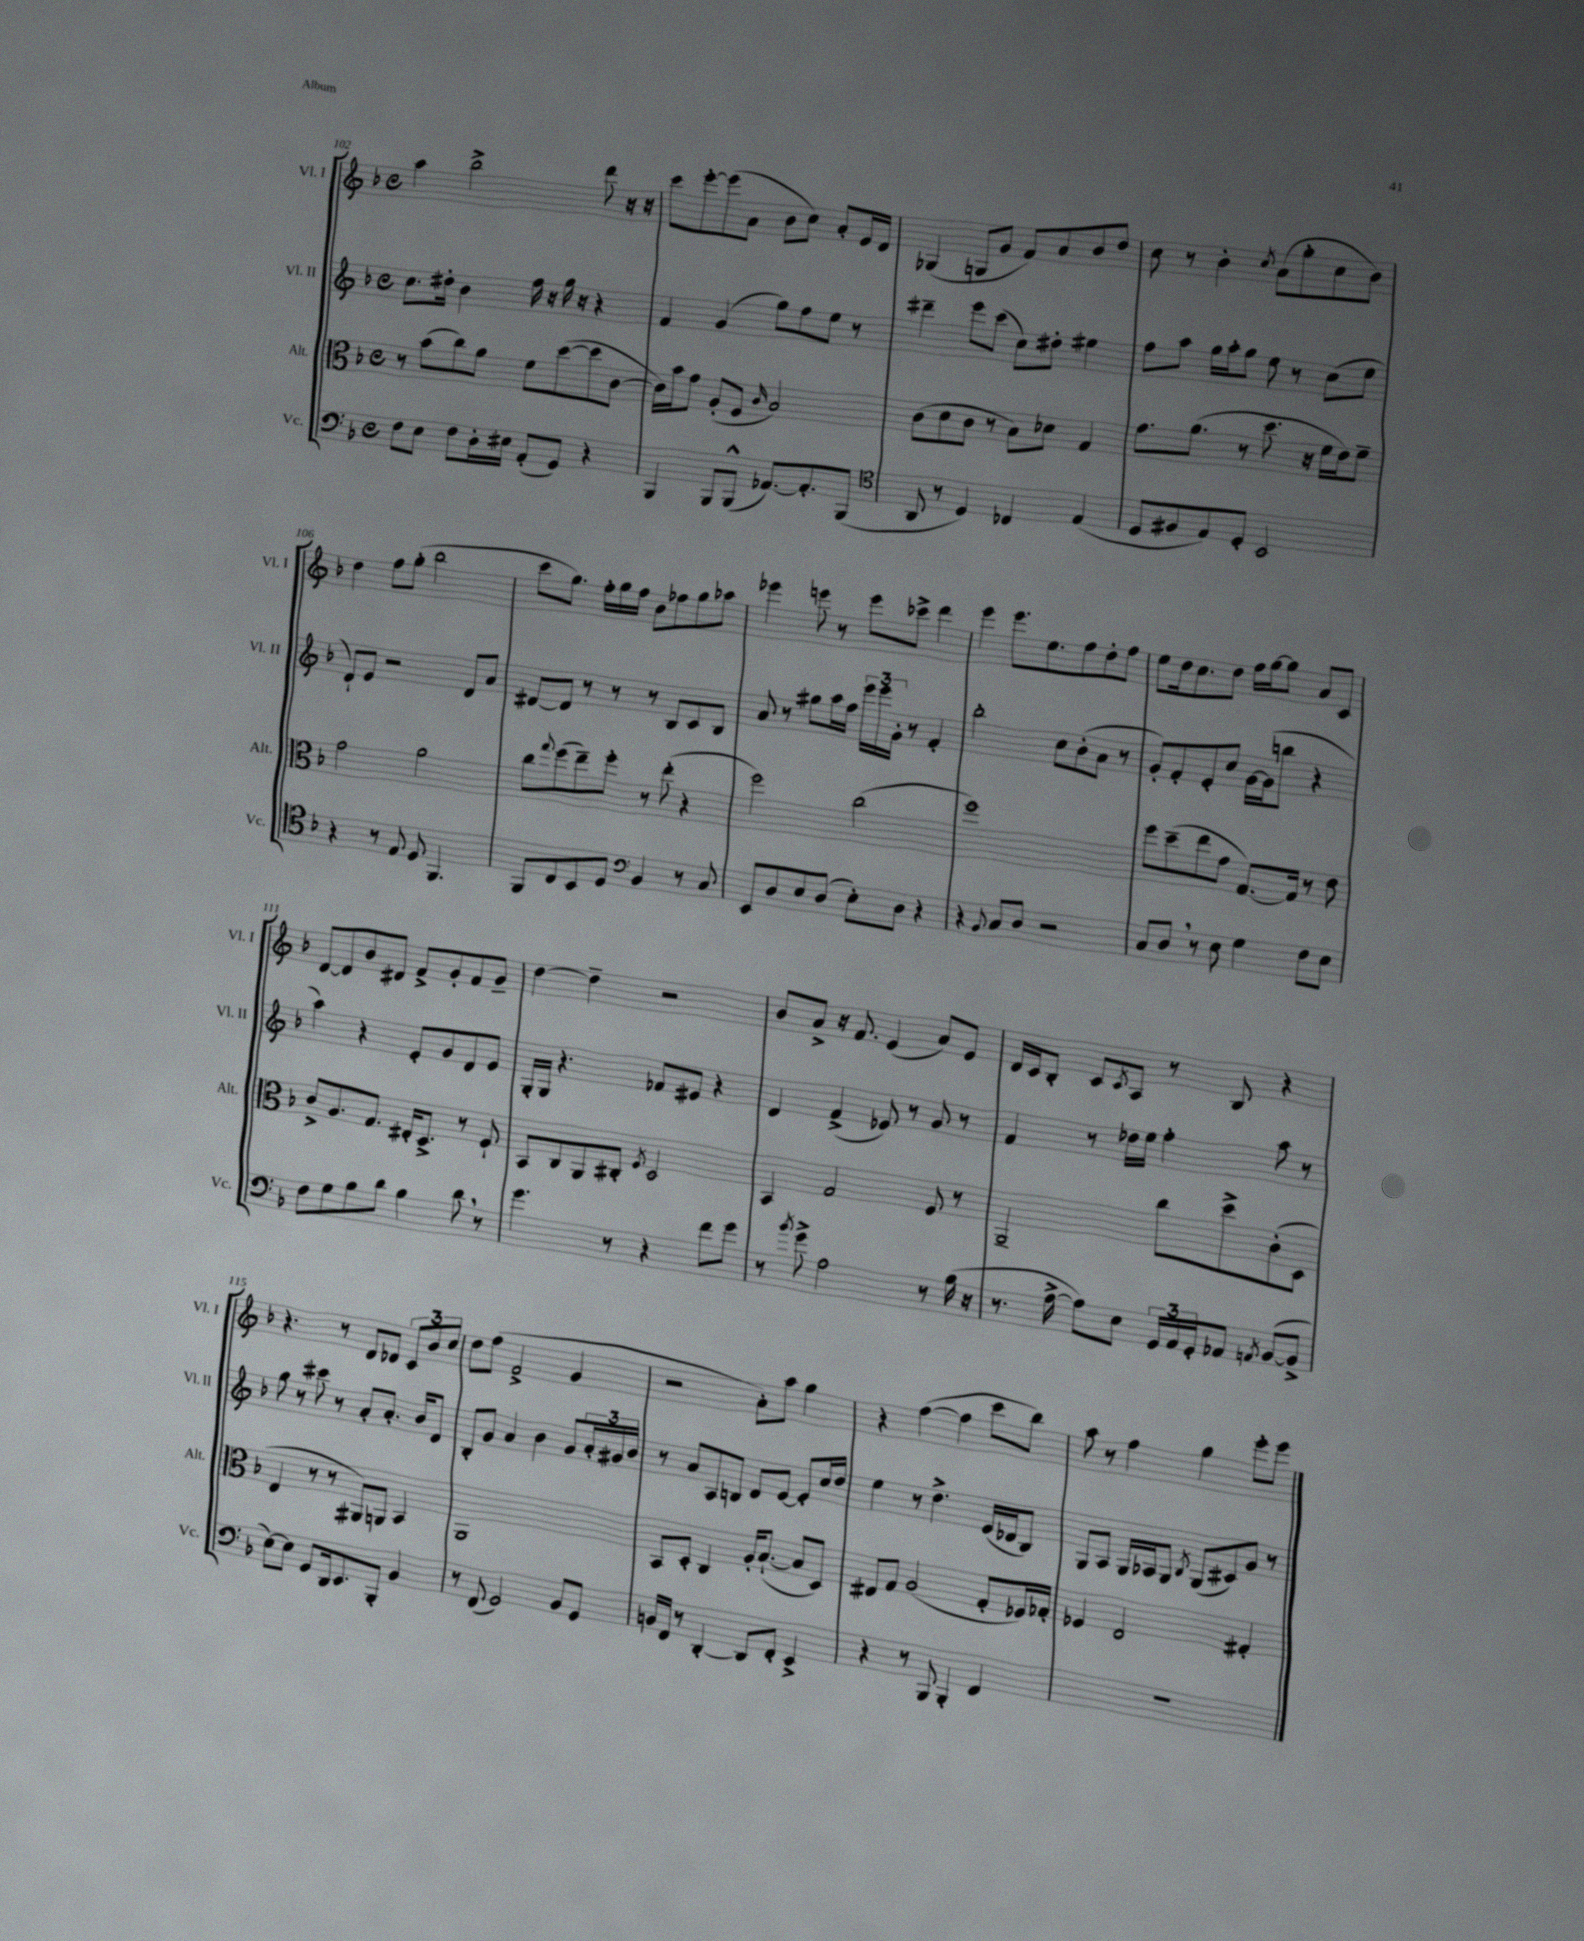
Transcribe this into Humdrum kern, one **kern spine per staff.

**kern	**kern	**kern	**kern
*part4	*part3	*part2	*part1
*staff4	*staff3	*staff2	*staff1
*I"Vc.	*I"Alt.	*I"Vl. II	*I"Vl. I
*I'Vc.	*I'Alt.	*I'Vl. II	*I'Vl. I
*clefF4	*clefC3	*clefG2	*clefG2
*k[b-]	*k[b-]	*k[b-]	*k[b-]
*M4/4	*M4/4	*M4/4	*M4/4
*met(c)	*met(c)	*met(c)	*met(c)
=102	=102	=102	=102
8F\L	8r	8.cc\L	4aa\
8E\J	(8b-\L	.	.
.	.	16dd#X'\Jk	.
8F\L	8cc\)	4b-\	2bb-^\
16D'\L	8a\J	.	.
16E#X\JJ	.	.	.
(8AA'/L	8f\L	16ff\	.
.	.	16r	.
8GG/J)	([8dd\	16gg\	.
.	.	16r	.
4r	8dd\]	4r	8ddd\
.	[8c\J	.	16r
.	.	.	16r
=103	=103	=103	=103
4BBB-/	16c\LL])	4f/	8ccc\L
.	16b-\J	.	.
.	8g\J	.	[8eee'\
8BBB-/L	(8A'/L	(4g/	(8eee\]
(8BBB-^^/J	8F/J	.	8a\J
.	16qqc/	.	.
[8.AA-X/L)	2B-/)	8gg\L)	8b-\L
.	.	8ff\	8cc\J)
8.AA-'/]	.	.	.
.	.	8ee\J	8a'/L
(8BBB-/J	.	8r	16e/L
.	.	.	16d/JJ
=104	=104	=104	=104
*clefC4	*	*	*
8AA/	(8c\L	4ddd#X~\	(4G-X/
8r	8d\	.	.
4D/)	8c\J	8eee\L	8Gn/L
.	8r	(8ccc\J	8g/J
4C-X/	8B-\L)	8cc\L)	8f/L)
.	8d-X\J	8dd#X'\J	8a/
(4E/	4G/	4ee#X\	8b-/
.	.	.	8dd/J
=105	=105	=105	=105
8D/L	8.g\L	8ff\L	8cc\
8F#X/	.	8aa\J	8r
.	(8.a\J	.	.
8E/)	.	16gg\LL	4b-'\
.	.	16aa'\J	.
8D'/J	8r	8gg\J	.
.	.	.	8qcc/
2BB-/	8.dd\	8ee\	(8a\L
.	.	8r	8gg'\
.	16r	.	.
.	16f\LL	(8cc\L	8cc\
.	16e\J)	.	.
.	8f~\J	8ee\J	8b-\J)
!!LO:LB:g=z
=106	=106	=106	=106
4r	2g\	8d`/L)	4dd\
.	.	8e/J	.
8r	.	2r	8ff\L
8E/	.	.	(8gg'\J
8D/	2a\	.	2bb-\
4.FF/	.	.	.
.	.	8d/L	.
.	.	8a/J	.
=107	=107	=107	=107
8FF/L	8cc\L	[8d#X/L	8ccc\L
.	8qqgg/	.	.
8C/	(8ff\	8d#/J]	8.gg\J)
8BB-/	8ee~\)	8r	.
.	.	.	16ff'\LL
8D/J	8ff'\J	8r	16gg\
.	.	.	16ff\JJ
*clefF4	*	*	*
4BB-/	8r	8r	8b-\L
.	(8ee'\	8B-/L	8ff-X\
8r	4r	8c/	8gg\
8C/	.	8B-/J	8aa-X\J
=108	=108	=108	=108
8EE/L	2ff\)	8a/	4eee-X\
8D/	.	8r	.
8E/	.	8gg#X\L	8eeen\
(8D/J	.	16aa\L	8r
.	.	16ff\JJ	.
8E'\L)	(2cc\	24eee\LL	8eee\L
.	.	24eee\	.
.	.	24g'\JJ	.
8D\J	.	8r	8ccc-X^\J
4r	.	4f'/	4ddd\
=109	=109	=109	=109
4r	1ff)	2bb-'\	4eee\
8qqBB-/	.	.	.
8C/L	.	.	8.eee\L
8D/J	.	.	.
.	.	.	8.ee\
2r	.	8cc\L	.
.	.	(8b-'\	8ff\
.	.	8a\J	8dd'\
.	.	8r	8ff\J
=110	=110	=110	=110
8C/L	8ff\L	8g'/L)	8ee\L
8D,/J	(8dd~\	8f'/	16dd\k
.	.	.	8.cc\
8r	8ee\	8e'/	.
8E\	8g\J	8cc/J	8dd\J
4G\	[8.G/L)	[16g\LL	16ff\LL
.	.	(16g\J]	[16gg\J
.	.	8bbn\J	8gg\J]
.	16G/Jk]	.	.
8F\L	8r	4r	8a/L
8E\J	8e\	.	8c/J
!!LO:LB:g=z
=111	=111	=111	=111
8F\L	8c^/L	4aa\)	[8d/L
8G\	8.A/	.	8d/]
8B-\	.	4r	8b-/
.	8.G/J	.	.
8d\J	.	.	8d#X/J
4B-\	16E#X'/KL	8e'/L	8f^/L
.	8.D^/J	.	.
.	.	8g/	8g'/
8d,\	8r	8d/	8f/
8r	8F`/	8e/J	8g~/J
=112	=112	=112	=112
4.g\	8BB-/L	16G'/LL	[4dd\
.	.	16G/JJ	.
.	8C/	4.r	.
.	8AA/	.	4dd~\]
8r	8C#X'/J	.	.
.	8qF/	.	.
4r	2D/	8f-X/L	2r
.	.	8e#X/J	.
8f\L	.	4r	.
8g\J	.	.	.
=113	=113	=113	=113
8r	4BB-/	4d/	8b-/L
8qb-/	.	.	.
8g^\	.	.	8a^/J
2A\	2G/	(4f^/	16r
.	.	.	8.f/
.	.	8e-X/)	(4e/
.	.	8r	.
8r	8F/	8g/	8a/L)
(16B-\	8r	8r	8e/J
16r	.	.	.
=114	=114	=114	=114
8.r	2AA~/	4f/	16d/LL
.	.	.	16c/J
.	.	.	8B-'/J
[16A^\	.	.	.
8A\L])	.	8r	8c/L
.	.	.	8qc/
8E\J	.	16dd-X\LL	8A/J
.	.	16ee\JJ	.
24GG/LL	8cc\L	4ff'\	8r
24AA/	.	.	.
24GG'/J	.	.	.
8AA-X/J	8dd^\	.	8B-/
8qAAn/	.	.	.
([8BB-/L	(8c'\	8aa\	4r
8BB-^/J]	8D\J	8r	.
!!LO:LB:g=z
=115	=115	=115	=115
[8E\L)	4E/	8gg\	4.r
8E\J]	.	8r	.
8GG/L	8r	8ccc#X\	.
16DD/k	8r	8r	8r
8.EE/	.	.	.
.	8AA#X/L)	8a'/L	8d/L
8BBB-'/J	8AAn/J	8.a'/J	8d-X/J
4BB-/	4BB-/	.	12c/L
.	.	16b-/KL	.
.	.	.	12b-/
.	.	8d/J	.
.	.	.	12cc/J
=116	=116	=116	=116
8r	1AA	8B-'/L	8dd\L
(8FF/	.	8g/J	(8ff\J
2GG/)	.	4a/	2f^/
.	.	4b-\	.
8BB-/L	.	8g/L	4g/
8GG/J	.	24a'/L	.
.	.	24g#X/	.
.	.	24b-/JJ	.
=117	=117	=117	=117
16BBn/LL	8BB-/L	8r	2r
16FF/JJ	.	.	.
8r	8D'/J	8a/L	.
[4DD'/	4C/	8A/	.
.	.	8Bn/J	.
8DD/L]	16A'/KL	8d/L	8a'\L)
.	([8.B-`/J	.	.
8FF'/J	.	[8e/J	8aa\J
4EE^/	8B-/L]	8e'/L]	4gg\
.	8D/J)	16cc/L	.
.	.	16dd/JJ	.
=118	=118	=118	=118
4r	8E#X/L	4ee\	4r
.	8G/J	.	.
8r	(2A/	8r	([4ff\
8BBB-/	.	4.dd^\	.
4BBB-'/	.	.	4ff\]
4FF/	8G'/L	(16e/LL	8ccc\L
.	.	16d-X/J	.
.	16F-X/L)	8B-/J)	8bb-\J)
.	16G-X'/JJ	.	.
=119	=119	=119	=119
1r	4F-X/	8G/L	8aa\
.	.	8A/J	8r
.	2E/	16G/LL	4ff\
.	.	16A-X/J	.
.	.	8G/J	.
.	.	8qB-/	.
.	.	(8G/L	4gg\
.	.	8c#X/)	.
.	4G#X'/	8g/J	8eee'\L
.	.	8r	8eee\J
==	==	==	==
*-	*-	*-	*-
